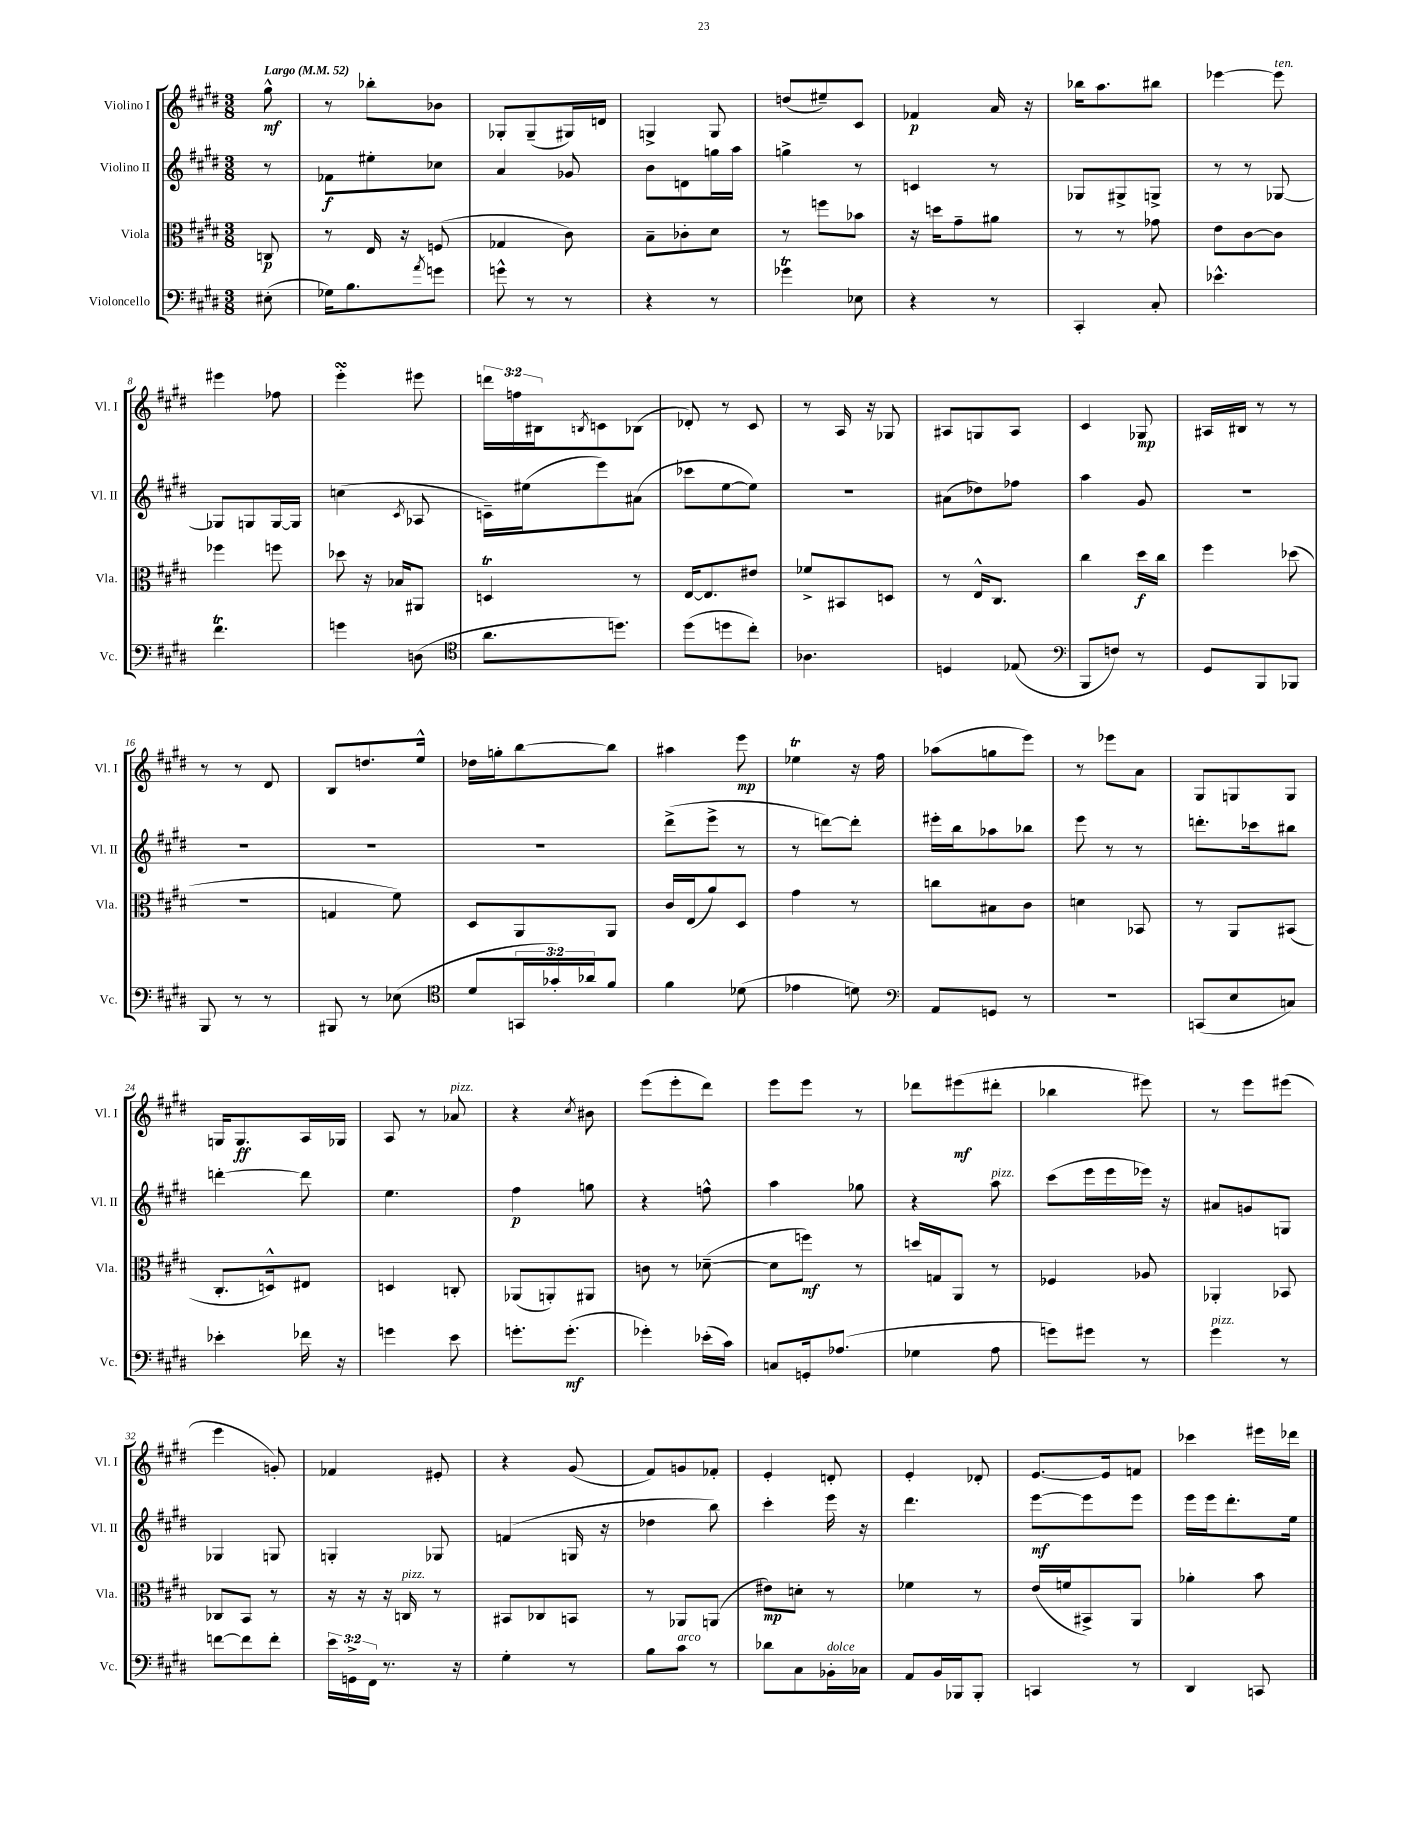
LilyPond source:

<<
\new StaffGroup <<
\new Staff = "s0" \with { instrumentName = "Violino I" shortInstrumentName = "Vl. I" } {
    \clef treble \key e \major \numericTimeSignature \time 3/8 \override Staff.TupletNumber.text = #tuplet-number::calc-fraction-text \partial 8 \tempo "Largo" 4 = 52
    gis''8-^\mf |
    r8 bes''8-. bes'8 |
    ges8-. ges8--( gis16) d'16 |
    g4-> g8 |
    d''8( eis''8--) cis'8 |
    fes'4\p a'16 r16 |
    bes''16 a''8. bis''8 |
    ees'''4~ ees'''8^\markup { \italic "ten." } |
    eis'''4 fes''8 |
    e'''4-.\turn eis'''8 |
    \tuplet 3/2 { d'''16 f''16 bis16 } \acciaccatura { b8 } c'8 bes8( |
    des'8-.) r8 cis'8 |
    r8 a16 r16 ges8 |
    ais8 g8 ais8 |
    cis'4 ges8\mp |
    ais16 bis16 r8 r8 |
    r8 r8 dis'8 |
    b8 d''8. e''16-^ |
    des''16 g''16-. b''8~ b''8 |
    ais''4 e'''8\mp |
    ees''4\trill r16 fis''16 |
    aes''8( g''8 e'''8) |
    r8 ees'''8 a'8 |
    gis8 g8 g8 |
    g16 g8.\ff a16 ges16 |
    a8 r8 aes'8^\markup { \italic "pizz." } |
    r4 \acciaccatura { cis''8 } bis'8 |
    e'''8( e'''8-. dis'''8) |
    e'''8 e'''8 r8 |
    des'''8 eis'''8\mf( dis'''8-. |
    bes''4 eis'''8) |
    r8 e'''8 eis'''8( |
    e'''4 g'8-.) |
    fes'4 eis'8-. |
    r4 gis'8( |
    fis'8) g'8 fes'8-. |
    e'4-. d'8-. |
    e'4-. des'8-. |
    e'8.~ e'16 f'8 |
    ces'''4 eis'''16 des'''16 \bar "|." |
}
\new Staff = "s1" \with { instrumentName = "Violino II" shortInstrumentName = "Vl. II" } {
    \clef treble \key e \major \numericTimeSignature \time 3/8 \partial 8
    r8 |
    fes'8\f eis''8-. ces''8 |
    a'4 ges'8 |
    b'8 d'8 g''16 a''16 |
    g''4-> r8 |
    c'4 r8 |
    ges8 gis8-> g8-> |
    r8 r8 ges8~ |
    ges8 g8 g16~ g16 |
    c''4( \acciaccatura { cis'8 } aes8 |
    c'16--) eis''16( e'''8) ais'8( |
    ces'''8 e''8~ e''8) |
    R4. |
    ais'8( des''8) fes''8 |
    a''4 gis'8 |
    R4. |
    R4. |
    R4. |
    R4. |
    dis'''8->( e'''8-> r8 |
    r8 d'''8~) d'''8-. |
    eis'''16-. b''16 aes''8 bes''8 |
    e'''8 r8 r8 |
    d'''8.-. ces'''16 bis''8 |
    d'''4~-. d'''8 |
    e''4. |
    fis''4\p g''8 |
    r4 f''8-^ |
    a''4 ges''8 |
    r4 a''8^\markup { \italic "pizz." } |
    cis'''8( e'''16 e'''16 ees'''16) r16 |
    ais'8 g'8 g8 |
    ges4 g8 |
    g4-. ges8 |
    f'4( g16 r16 |
    des''4 b''8) |
    cis'''4-. e'''16 r16 |
    dis'''4. |
    e'''8~\mf e'''8 e'''8 |
    e'''16 e'''16 dis'''8.-. e''16 \bar "|." |
}
\new Staff = "s2" \with { instrumentName = "Viola" shortInstrumentName = "Vla." } {
    \clef alto \key e \major \numericTimeSignature \time 3/8 \partial 8
    c8\p |
    r8 e16 r16 f8( |
    ges4 cis'8) |
    b8-- ces'8-. dis'8 |
    r8 f''8 bes'8 |
    r16 d''16 gis'8-- ais'8 |
    r8 r8 ges'8 |
    e'8 cis'8~ cis'8 |
    fes''4 f''8 |
    des''8 r16 bes16 ais,8 |
    d4\trill r8 |
    e16~ e8. eis'8 |
    fes'8-> bis,8 d8 |
    r8 e16-^ cis8. |
    cis''4 dis''16\f cis''16 |
    fis''4 des''8( |
    R4. |
    g4 fis'8) |
    dis8 a,8 a,8 |
    cis'16 e16( a'8) dis8 |
    gis'4 r8 |
    c''8 bis8 cis'8 |
    d'4 bes,8 |
    r8 a,8 bis,8( |
    cis8.-. d16-^) eis8 |
    d4 c8-. |
    aes,8( a,8-.) ais,8 |
    c'8 r8 des'8~--( |
    des'8 f''8\mf) r8 |
    d''16 g16 a,8 r8 |
    fes4 aes8 |
    aes,4-. bes,8 |
    ces8 b,8 r8 |
    r16 r16 r16 c16^\markup { \italic "pizz." } r8 |
    bis,8 ces8 b,8 |
    r8 aes,8 a,8( |
    eis'8\mp) d'8-. r8 |
    fes'4 r8 |
    e'16( f'16 bis,8->) a,8 |
    aes'4-. b'8 \bar "|." |
}
\new Staff = "s3" \with { instrumentName = "Violoncello" shortInstrumentName = "Vc." } {
    \clef bass \key e \major \numericTimeSignature \time 3/8 \override Staff.TupletNumber.text = #tuplet-number::calc-fraction-text \partial 8
    eis8-.( |
    ges16) b8. \acciaccatura { a'8 } g'8 |
    g'8-^ r8 r8 |
    r4 r8 |
    ges'4\trill ees8 |
    r4 r8 |
    cis,4-. cis8-. |
    ees'4.-^ |
    fis'4.\trill |
    g'4 d8( |
    \clef tenor a'8. d''8.) |
    dis''8( d''8 cis''8-.) |
    aes4. |
    d4 ees8( |
    \clef bass b,,8 f8) r8 |
    gis,8 b,,8 bes,,8 |
    b,,8 r8 r8 |
    bis,,8 r8 ees8( |
    \clef tenor dis'8 \tuplet 3/2 { g,16 ges'16-.) aes'16 } fis'8 |
    fis'4 des'8( |
    ees'4 d'8) |
    \clef bass a,8 g,8 r8 |
    R4. |
    c,8( e8 c8) |
    ees'4-. fes'16 r16 |
    g'4 e'8 |
    g'8.-. g'8.-.\mf( |
    ges'4-.) ees'16-.( cis'16) |
    c8 g,16-. aes8.( |
    ges4 a8 |
    g'8) gis'8 r8 |
    gis'4^\markup { \italic "pizz." } r8 |
    f'8~ f'8 f'8-. |
    \tuplet 3/2 { e'16 g,16-> fis,16 } r8. r16 |
    gis4-. r8 |
    b8 cis'8^\markup { \italic "arco" } r8 |
    des'8 cis8 bes,16-.^\markup { \italic "dolce" } ces16 |
    a,8 b,16 bes,,16 bes,,8-. |
    c,4 r8 |
    dis,4 c,8 \bar "|." |
}
>>
>>
